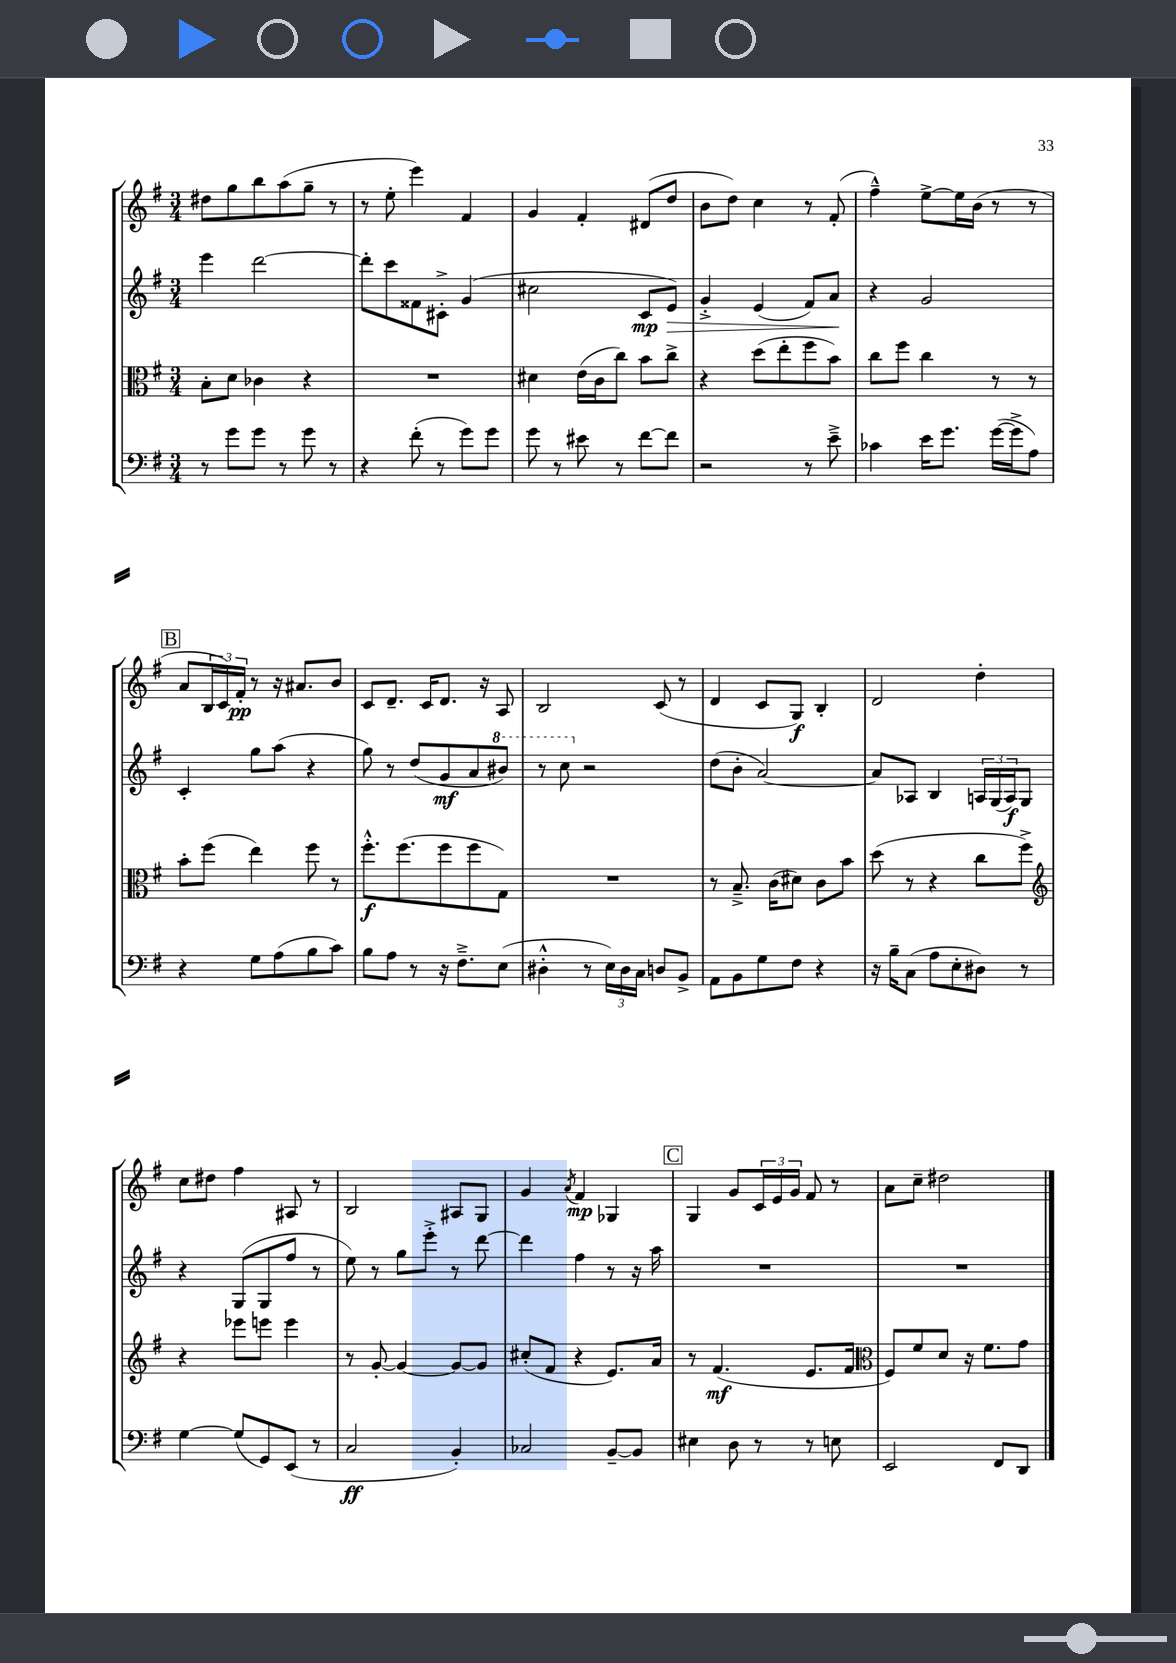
<<
\new StaffGroup <<
\new Staff = "s0" {
    \clef treble \key g \major \numericTimeSignature \time 3/4
    dis''8 g''8 b''8 a''8( g''8-- r8 |
    r8 e''8-. e'''4) fis'4 |
    g'4 fis'4-. dis'8( d''8 |
    b'8 d''8) c''4 r8 fis'8-.( |
    fis''4---^) e''8~-> e''16 b'16( r8 r8 |
    \mark \markup { \box "B" } a'8 \tuplet 3/2 { b16 c'16) fis'16-.\pp } r8 r16 ais'8. b'8 |
    c'8 d'8.-- c'16 d'8. r16 a8 |
    b2 c'8( r8 |
    d'4 c'8 g8\f) b4-. |
    d'2 d''4-. |
    c''8 dis''8 fis''4 ais8 r8 |
    b2 ais8 g8 |
    g'4 \acciaccatura { a'8 } fis'4\mp ges4 |
    \mark \markup { \box "C" } g4 g'8 \tuplet 3/2 { c'16 e'16 g'16 } fis'8 r8 |
    a'8 c''8-- dis''2 \bar "|." |
}
\new Staff = "s1" {
    \clef treble \key g \major \numericTimeSignature \time 3/4
    e'''4 d'''2~ |
    d'''8-. c'''8 fisis'8 cis'8-.-> g'4( |
    cis''2 c'8\mp e'8\>) |
    g'4-.-> e'4( fis'8) a'8\! |
    r4 g'2 |
    \mark \markup { \box "B" } c'4-. g''8 a''8( r4 |
    g''8) r8 d''8( g'8\mf a'8 \ottava #1 bis''8) |
    r8 c'''8 \ottava #0 r2 |
    d''8( b'8-. a'2~) |
    a'8 aes8 b4 \tuplet 3/2 { a16 g16( a16\f) } g8 |
    r4 g8( g8 fis''8 r8 |
    e''8) r8 g''8 e'''8-.-> r8 d'''8~ |
    d'''4 fis''4 r8 r16 a''16 |
    \mark \markup { \box "C" } R2. |
    R2. \bar "|." |
}
\new Staff = "s2" {
    \clef alto \key g \major \numericTimeSignature \time 3/4
    b8-. d'8 ces'4 r4 |
    R2. |
    dis'4 e'16( c'16 c''8) b'8 c''8-> |
    r4 d''8( e''8-. fis''8 b'8) |
    c''8 fis''8 c''4 r8 r8 |
    \mark \markup { \box "B" } b'8-. fis''8( e''4) fis''8 r8 |
    fis''8.-.-^\f fis''8.( fis''8 fis''8 g8) |
    R2. |
    r8 b8.---> c'16( dis'8) c'8 b'8 |
    d''8( r8 r4 c''8 fis''8->) |
    \clef treble r4 ees'''8 e'''8 e'''4 |
    r8 g'8~-. g'4~ g'8~ g'8 |
    cis''8-.( fis'8 r4 e'8.) a'16 |
    \mark \markup { \box "C" } r8 fis'4.\mf( e'8. fis'16 |
    \clef alto fis8) fis'8 d'8 r16 fis'8. g'8 \bar "|." |
}
\new Staff = "s3" {
    \clef bass \key g \major \numericTimeSignature \time 3/4
    r8 g'8 g'8 r8 g'8 r8 |
    r4 fis'8-.( r8 g'8) g'8 |
    g'8 r8 eis'8 r8 fis'8~ fis'8 |
    r2 r8 e'8---> |
    ces'4 e'16 g'8. g'16~( g'16-> a8) |
    \mark \markup { \box "B" } r4 g8 a8( b8 c'8) |
    b8 a8 r8 r16 fis8.---> e8( |
    dis4-.-^ r8 \tuplet 3/2 { e16) dis16 c16 } d8 b,8-> |
    a,8 b,8 g8 fis8 r4 |
    r16 b16-- c8( a8 e8-. dis8) r8 |
    g4~ g8( g,8) e,8( r8 |
    c2\ff b,4-.) |
    ces2 b,8~-- b,8 |
    \mark \markup { \box "C" } eis4 d8 r8 r8 e8 |
    e,2 fis,8 d,8 \bar "|." |
}
>>
>>
\layout { \context { \Score \remove "Bar_number_engraver" } }
